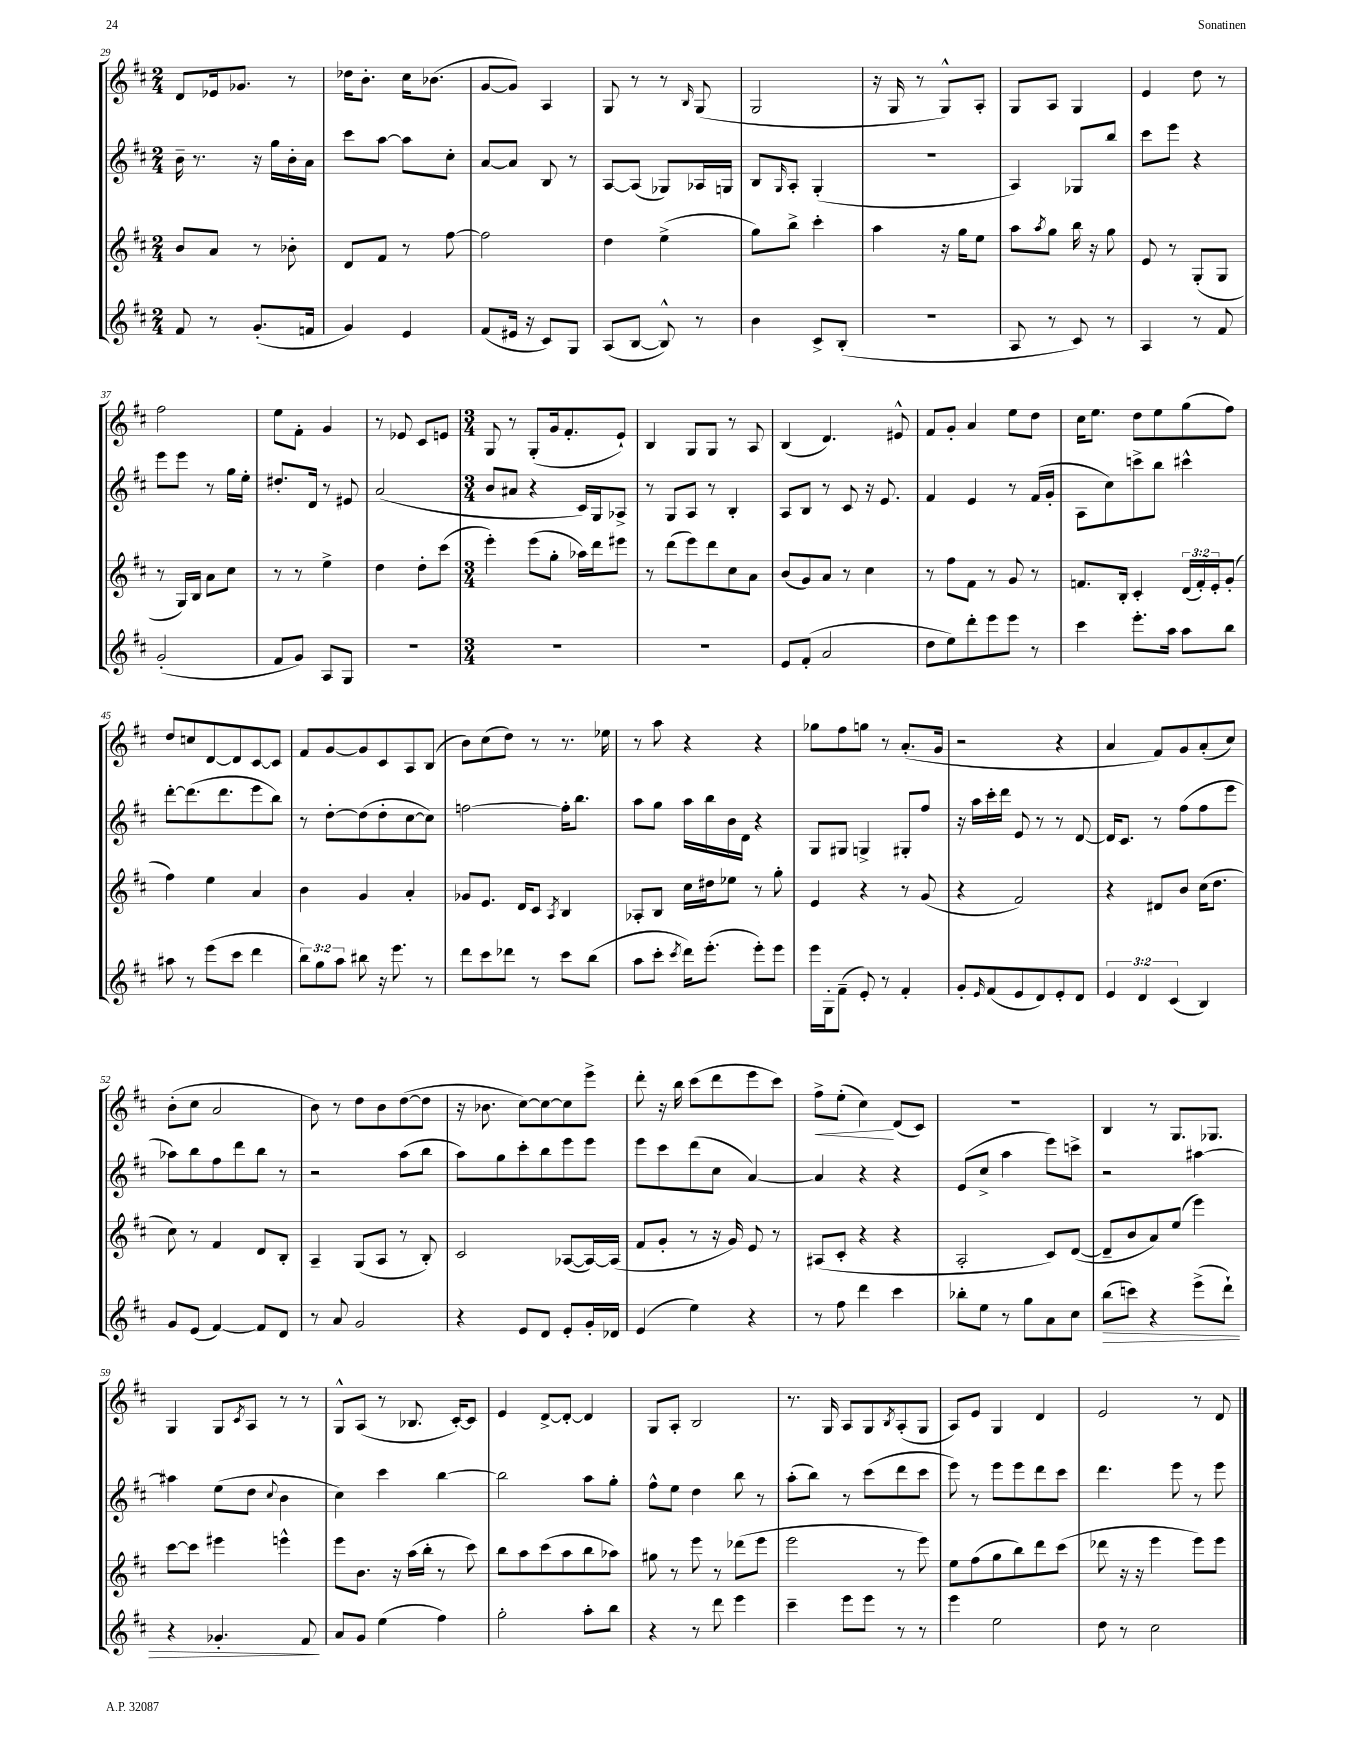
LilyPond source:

<<
\new StaffGroup <<
\new Staff = "s0" {
    \clef treble \key d \major \numericTimeSignature \time 2/4
    d'8 ees'16 ges'8. r8 |
    des''16 b'8.-. cis''16 bes'8.( |
    g'8~ g'8) a4 |
    g8 r8 r8 \grace { b16 } g8( |
    g2 |
    r16 g16 r8 g8-^) a8-. |
    g8 a8 g4 |
    e'4 d''8 r8 |
    fis''2 |
    e''8 fis'8-. g'4 |
    r8 ees'8 cis'8 e'8 |
    \numericTimeSignature \time 3/4 g8 r8 g8-.( g'16 fis'8.-. e'8-!) |
    b4 g8 g8 r8 a8 |
    b4( d'4.) eis'8-^ |
    fis'8 g'8-. a'4 e''8 d''8 |
    cis''16 e''8. d''8 e''8 g''8( fis''8) |
    d''8 c''8 d'8~ d'8 cis'8~ cis'8 |
    fis'8 g'8~ g'8 cis'8 a8 b8( |
    b'8) cis''8( d''8) r8 r8. ees''16 |
    r8 a''8 r4 r4 |
    ges''8 fis''8 g''8 r8 a'8.-.( g'16 |
    r2 r4 |
    a'4 fis'8) g'8 a'8-.( cis''8) |
    b'8-.( cis''8 a'2 |
    b'8) r8 d''8 b'8 d''8~( d''8 |
    r16 bes'8. cis''8~) cis''8~ cis''8 e'''8-> |
    d'''8-. r16 b''16 cis'''8( d'''8 e'''8 cis'''8) |
    fis''8->\< e''8-.( cis''4\!) d'8( cis'8) |
    R2. |
    b4 r8 g8. ges8. |
    g4 g8 \acciaccatura { cis'8 } a8 r8 r8 |
    g8-^ a8( r8 bes8. cis'16~-.) cis'8 |
    e'4 d'8~-> d'8~-. d'4 |
    g8 a8-. b2 |
    r8. g16 a8 g8 \acciaccatura { b8 } a8-.( g8 |
    a8) e'8 g4 d'4 |
    e'2 r8 d'8 \bar "|." |
}
\new Staff = "s1" {
    \clef treble \key d \major \numericTimeSignature \time 2/4
    b'16-- r8. r16 g''16 b'16-. a'16 |
    cis'''8 a''8~ a''8 cis''8-. |
    a'8~ a'8 b8 r8 |
    a8~ a8( ges8) aes16 g16 |
    b8 \grace { g16 } a8-. g4-.( |
    R2 |
    a4) ges8 b''8 |
    cis'''8 e'''8 r4 |
    e'''8 e'''8 r8 g''16 e''16-. |
    dis''8.-. d'16 r8 eis'8 |
    a'2( |
    \numericTimeSignature \time 3/4 b'8 ais'8 r4 cis'16) g16 aes8-> |
    r8 g8 a8 r8 b4-. |
    a8 b8 r8 cis'8 r16 e'8. |
    fis'4 e'4 r8 fis'16( g'16-. |
    a8 cis''8) c'''8-> b''8 cis'''4-^ |
    d'''8~-. d'''8.( d'''8. e'''8 b''8) |
    r8 d''8~-. d''8( d''8-. cis''8~ cis''8) |
    f''2~ f''16-. b''8. |
    a''8 g''8 a''16 b''16 b'16 d'16 r4 |
    g8 gis8 g4-> gis8-. fis''8 |
    r16 a''16 cis'''16-. d'''16 e'8 r8 r8 d'8~ |
    d'16 cis'8. r8 fis''8( fis''8 e'''8 |
    aes''8) b''8 fis''8 d'''8 b''8 r8 |
    r2 a''8( b''8 |
    a''8) g''8 cis'''8-. b''8 e'''8 e'''8 |
    e'''8 cis'''8 d'''8( cis''8 a'4~) |
    a'4 r4 r4 |
    e'8( cis''8-> a''4 e'''8) c'''8-> |
    r2 ais''4~ |
    ais''4 e''8( d''8 \appoggiatura { cis''8 } b'4 |
    cis''4) cis'''4 b''4~ |
    b''2 a''8 g''8-. |
    fis''8-^ e''8 d''4 b''8 r8 |
    a''8-.( b''8) r8 cis'''8( d'''8 cis'''8 |
    e'''8) r8 e'''8 e'''8 d'''8 cis'''8 |
    d'''4. e'''8 r8 e'''8 \bar "|." |
}
\new Staff = "s2" {
    \clef treble \key d \major \numericTimeSignature \time 2/4 \override Staff.TupletNumber.text = #tuplet-number::calc-fraction-text
    b'8 a'8 r8 bes'8-. |
    d'8 fis'8 r8 fis''8~ |
    fis''2 |
    d''4 e''4->( |
    g''8) b''8-> cis'''4-. |
    a''4 r16 g''16 e''8 |
    a''8 \acciaccatura { a''8 } g''8 b''16 r16 g''8 |
    e'8 r8 g8-.( g8 |
    r8 g16) b16 a'8 cis''8 |
    r8 r8 e''4-> |
    d''4 d''8-. cis'''8( |
    \numericTimeSignature \time 3/4 e'''4-.) e'''8( g''8-. aes''16) d'''16 eis'''8 |
    r8 d'''8( e'''8) d'''8 cis''8 a'8 |
    b'8( g'8) a'8 r8 cis''4 |
    r8 fis''8 fis'8 r8 g'8 r8 |
    f'8. b16-. cis'4-. \tuplet 3/2 { d'16( f'16-.) e'16-. } g'8-.( |
    fis''4) e''4 a'4 |
    b'4 g'4 a'4-. |
    ges'8 e'8. d'16 cis'8 \acciaccatura { a8 } b4 |
    aes8-. b8 cis''16 dis''16 ees''8 r8 g''8-. |
    e'4 r4 r8 g'8( |
    r4 fis'2) |
    r4 dis'8 b'8 cis''16( d''8. |
    cis''8) r8 fis'4 d'8 b8-. |
    a4-- g8( a8 r8 b8-.) |
    cis'2 aes8~( aes16~) aes16( |
    fis'8 g'8-. r8 r16 g'16) e'8 r8 |
    ais8( cis'8-. r4 r4 |
    a2-. cis'8) d'8~( |
    d'8-- b'8 a'8) e''8( e'''4) |
    cis'''8~ cis'''8 eis'''4 e'''4-^ |
    e'''8 b'8. r16 a''16( b''16-. r8 cis'''8) |
    b''8 a''8 cis'''8( a''8 b''8 aes''8) |
    gis''8 r8 e'''8 r8 des'''8( e'''8 |
    e'''2 r8 e'''8) |
    e''8 fis''8( g''8 b''8) d'''8 cis'''8( |
    des'''8 r16 r16 e'''4 e'''8) e'''8 \bar "|." |
}
\new Staff = "s3" {
    \clef treble \key d \major \numericTimeSignature \time 2/4 \override Staff.TupletNumber.text = #tuplet-number::calc-fraction-text
    fis'8 r8 g'8.-.( f'16 |
    g'4) e'4 |
    fis'8( eis'16 r16 cis'8) g8 |
    a8( b8~ b8-^) r8 |
    b'4 cis'8-> b8-.( |
    r2 |
    a8 r8 cis'8) r8 |
    a4 r8 fis'8 |
    g'2-.( |
    fis'8 g'8) a8 g8 |
    R2 |
    \numericTimeSignature \time 3/4 R2. |
    R2. |
    e'8 fis'8-.( a'2 |
    d''8 e''8) d'''8-. e'''8 e'''8 r8 |
    cis'''4 e'''8.-. a''16 a''8 b''8 |
    ais''8 r8 e'''8( cis'''8 d'''4 |
    \tuplet 3/2 { b''8) g''8 a''8 } bis''8 r16 e'''8. r8 |
    d'''8 cis'''8 des'''8 r8 cis'''8 b''8( |
    a''8 cis'''8-. \acciaccatura { cis'''8 } d'''16) e'''8.-.( e'''8-.) e'''8 |
    e'''16 g16-. fis'8--( e'8-.) r8 fis'4-. |
    g'8-. \grace { e'16 } fis'8( e'8 d'8) e'8-. d'8 |
    \tuplet 3/2 { e'4 d'4 cis'4( } b4) |
    g'8 e'8( fis'4~) fis'8 d'8 |
    r8 a'8 g'2 |
    r4 e'8 d'8 e'8-. g'16-. des'16 |
    e'4( e''4) r4 |
    r8 fis''8 d'''4 cis'''4 |
    bes''8-. e''8 r8 g''8 a'8 cis''8 |
    b''8\>( c'''8) r4 e'''8->( d'''8-!) |
    r4 ges'4.-. fis'8\! |
    a'8 g'8 e''4( fis''4) |
    g''2-. a''8-. b''8 |
    r4 r8 d'''8 e'''4 |
    cis'''4-- e'''8 e'''8 r8 r8 |
    e'''4 e''2 |
    d''8 r8 cis''2 \bar "|." |
}
>>
>>
\layout { \context { \Score currentBarNumber = #29 } }
